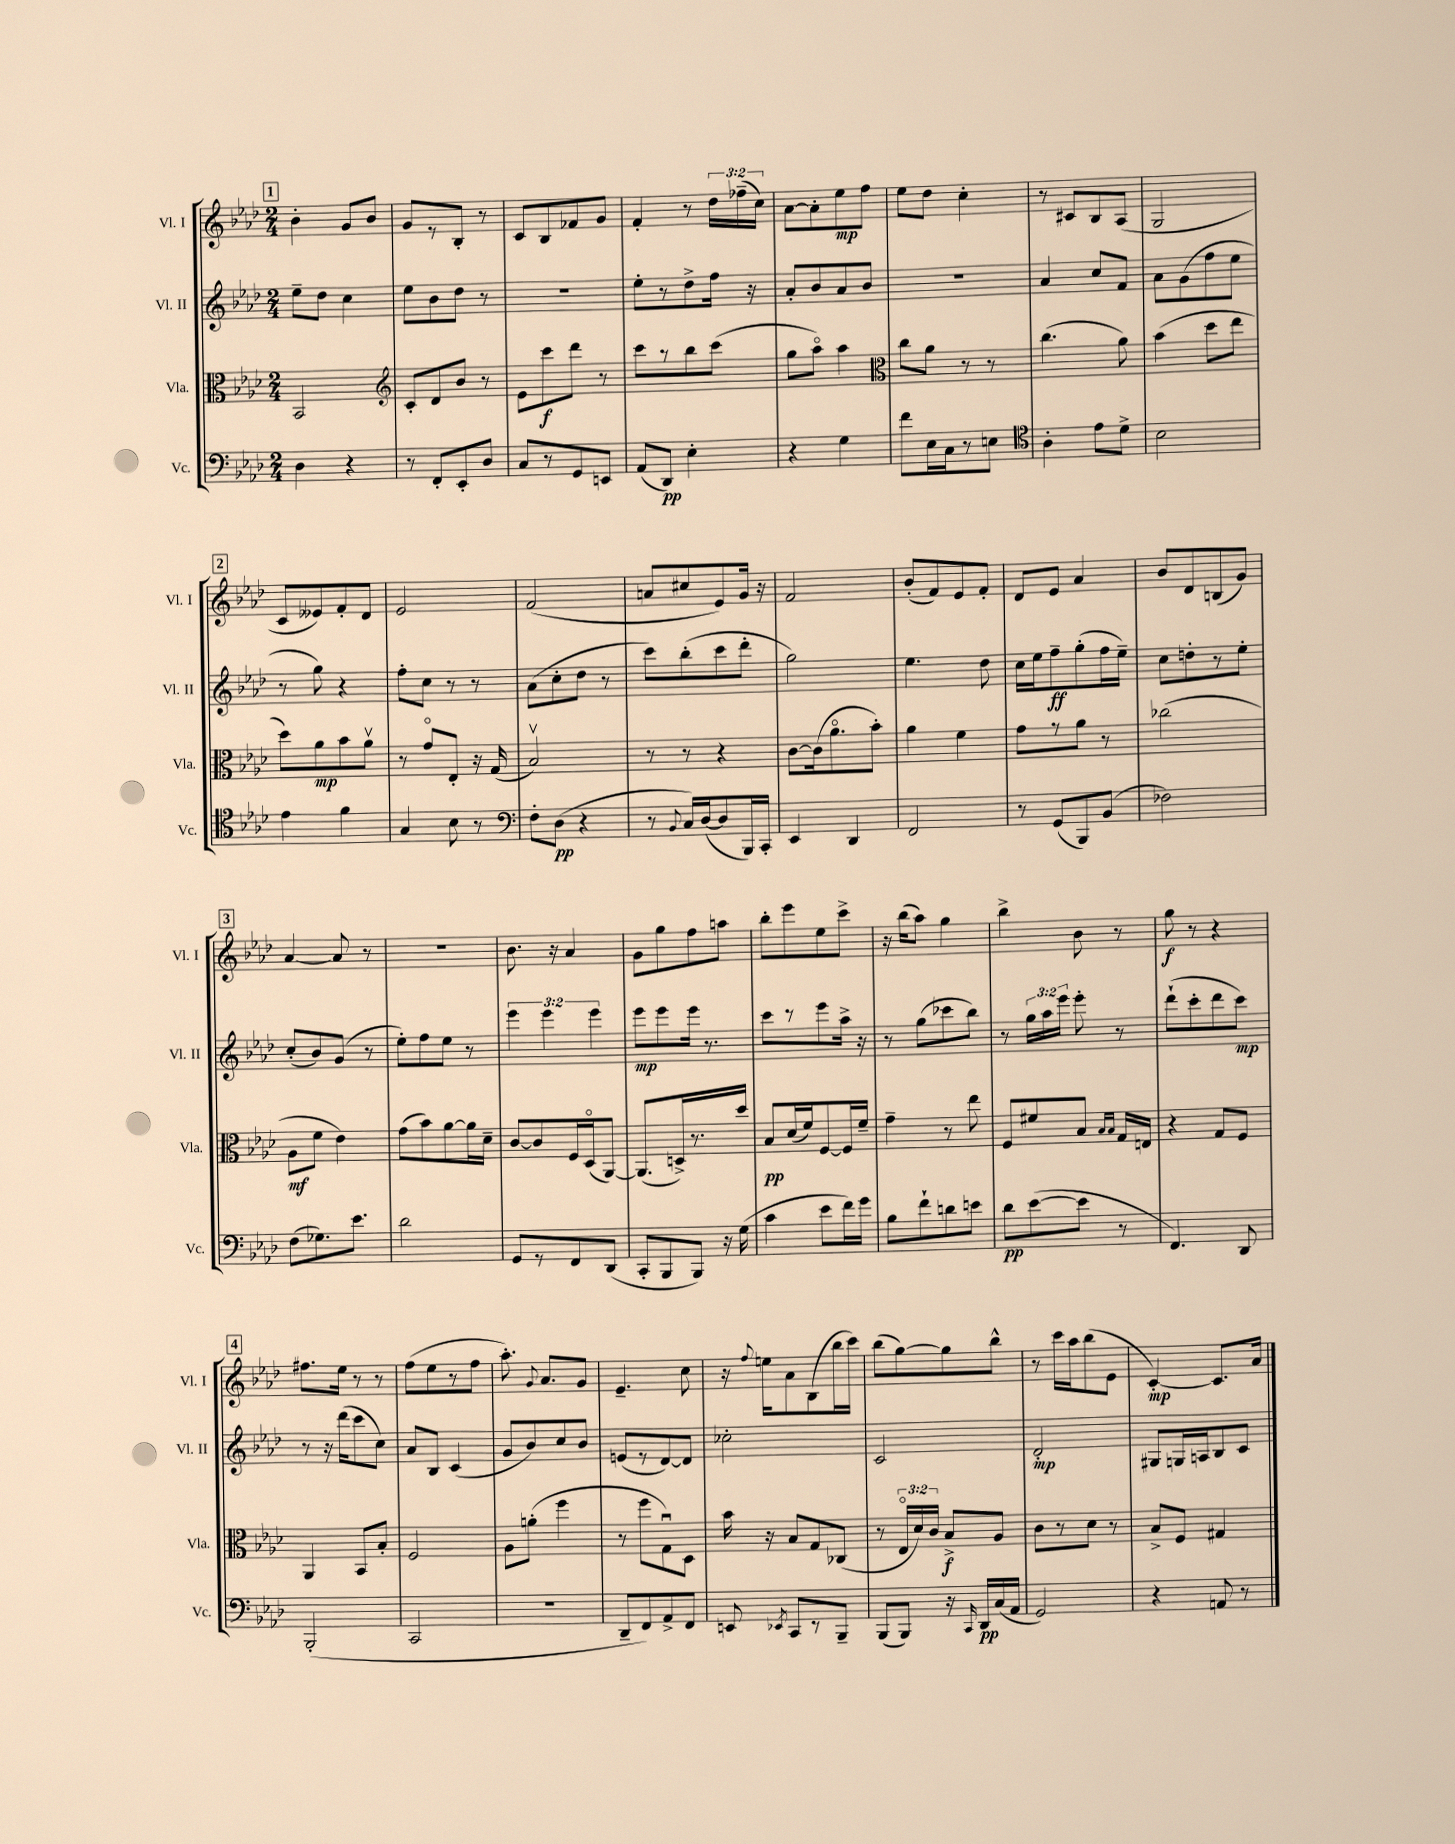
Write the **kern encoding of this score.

**kern	**kern	**kern	**kern
*staff4	*staff3	*staff2	*staff1
*clefF4	*clefC3	*clefG2	*clefG2
*k[b-e-a-d-]	*k[b-e-a-d-]	*k[b-e-a-d-]	*k[b-e-a-d-]
*M2/4	*M2/4	*M2/4	*M2/4
4D-\	2BB-/	8ee-~\L	4b-'\
.	.	8dd-\J	.
4r	.	4cc\	8g/L
.	.	.	8b-/J
=	=	=	=
*	*clefG2	*	*
8r	8c'/L	8ee-\L	8g/L
8FF'/L	8d-/	8b-\	8r
8EE-'/	8b-/J	8dd-\J	8B-'/J
8D-/J	8r	8r	8r
=	=	=	=
8C/L	8e-\L	2r	8c/L
8r	8ccc\	.	8B-/
8GG/	8ddd-\J	.	8f-/
8EE/J	8r	.	8g/J
=	=	=	=
(8AA-/L	8ccc\L	8ee-'\L	4f'/
8DD-/J)	8r	8r	.
4E-'\	8bb-\	8dd-^\	8r
.	(8ccc\J	16ff\Jk	24dd-\LL
.	.	.	(24ff-~\
.	.	16r	.
.	.	.	24cc\JJ)
=	=	=	=
4r	8gg\L	8a-'/L	[8a-\L
.	8aa-o\J)	8b-/	8a-'\]
4G\	4aa-\	8a-/	8ee-\
.	.	8b-/J	8ff\J
=	=	=	=
*	*clefC3	*	*
8f\L	8cc\L	2r	8ee-\L
16E-\L	8a-\J	.	8dd-\J
16C\J	.	.	.
8r	8r	.	4cc'\
8E\J	8r	.	.
=	=	=	=
*clefC4	*	*	*
4A-'\	(4.cc\	4a-/	8r
.	.	.	8c#/L
8e-\L	.	8cc/L	8B-/
8d-^\J	8a-\)	8f/J	(8A-/J
=	=	=	=
2B-\	(4b-\	8a-\L	2G/
.	.	(8g\	.
.	8dd-\L	8ff\	.
.	8ee-\J	8ee-\J	.
=	=	=	=
4e-\	8dd-\L)	8r	8c/L
.	8a-\	8gg\)	8e--/)
4f\	8b-\	4r	8f'/
.	8a-v\J	.	8d-/J
=	=	=	=
4G/	8r	8ff'\L	2e-/
.	8go/L	8cc\J	.
8B-\	8E-'/J	8r	.
8r	16r	8r	.
.	(16G/	.	.
=	=	=	=
*clefF4	*	*	*
8F'\L	2B-v/)	(8a-\L	(2f/
(8D-\J	.	8cc'\	.
4r	.	8dd-\J	.
.	.	8r	.
=	=	=	=
8r	8r	8ccc\L)	8a/L
8qqBB-/	.	.	.
16C/LL)	8r	(8bb-'\	8cc#/
([16D-/J	.	.	.
8D-/]	4r	8ccc\	8e-/)
16BBB-/L)	.	8ddd-'\J	16g/Jk
16CC'/JJ	.	.	16r
=	=	=	=
4EE-/	[8c\L	2gg\)	2f/
.	(16c\]k	.	.
.	8.a-o\	.	.
4DD-/	.	.	.
.	8b-'\J)	.	.
=	=	=	=
2FF/	4a-\	4.ee-\	(8b-'/L
.	.	.	8f/)
.	4f\	.	8e-/
.	.	8dd-\	8f'/J
=	=	=	=
8r	8g\L	16cc\LL	8d-/L
.	.	16ee-\J	.
(8GG/L	8r	8ff~\	8e-/J
8BBB-/)	8a-\J	(8gg'\	4a-/
(8BB-/J	8r	16ff\L	.
.	.	16ee-~\JJ)	.
=	=	=	=
2F-\)	(2cc-\	8cc\L	8b-/L
.	.	8dd'\	8d-/
.	.	8r	(8B/
.	.	8ee-'\J	8g/J)
=	=	=	=
(8F\L	8A-\L	(8cc'/L	[4a-/
8.G-\)	8f\J	8b-/)	.
.	4e-\)	(8g/J	8a-/]
8.e-\J	.	.	.
.	.	8r	8r
=	=	=	=
2d-\	(8g\L	8ee-'\L)	2r
.	8b-\)	8ff\	.
.	[8a-\	8ee-\J	.
.	16a-\]L	8r	.
.	16d-~\JJ	.	.
=	=	=	=
8GG/L	[8c/L	6eee-\	8.b-\
8r	8c/]	.	.
.	.	6eee-\	.
.	.	.	16r
8FF/	16F/L	.	4a-/
.	(16D-o/J	.	.
.	.	6eee-\	.
(8DD-/J	[8AA-/J)	.	.
=	=	=	=
8CC'/L	(8.AA-/]L	8eee-\L	8g\L
8BBB-/	.	8eee-\	8gg\
.	16D^/L)	.	.
8BBB-/J)	8.r	16eee-\Jk	8ff\
.	.	8.r	.
16r	.	.	8aa\J
(16G\	16dd-/JJ	.	.
=	=	=	=
4c\	8B-/L	8ccc\L	8bb-'\L
.	(16d-/L	8r	8eee-\
.	16f/J)	.	.
8e-\L	[8F/	8eee-\	8ee-\
16f\L)	16F/]L	16aa-^\Jk	8ccc^\J
16g\JJ	16f~/JJ	16r	.
=	=	=	=
8B-\L	4g~\	8r	16r
.	.	.	(16bb-\LK
8f`\	.	(8gg\L	8aa-\J)
8d\	8r	8ccc-\	4gg\
8e\J	8ee-\	8bb-\J)	.
=	=	=	=
8d-\L	8F/L	8r	4bb-^\
([8e-\	8f#/	24gg\LL	.
.	.	24aa-\	.
.	.	24eee-\JJ	.
8e-\]J	8B-/J	8eee-'\	8b-\
.	16qqB-/LL	.	.
.	16qqB-/JJ	.	.
8r	16G/LL	8r	8r
.	16E/JJ	.	.
=	=	=	=
4.FF/)	4r	(8ddd-`\L	8gg\
.	.	8ccc'\	8r
.	8G/L	8ddd-\	4r
8DD-/	8F/J	8ccc\J)	.
=	=	=	=
(2BBB-'/	4AA-/	8r	8.ff#\L
.	.	16r	.
.	.	(16ddd-\LK	16ee-\Jk
.	8BB-/L	8ccc\	8r
.	8B-'/J	8cc\J)	8r
=	=	=	=
2CC/	2F/	8a-/L	(8ff\L
.	.	8B-/J	8ee-\
.	.	(4c/	8r
.	.	.	8ff\J
=	=	=	=
2r	8A-\L	8g/L	8.aa-'\)
.	(8a'\J	8b-/)	.
.	.	.	8qqg/
.	.	.	8.a-/L
.	4ff\	8cc/	.
.	.	8b-/J	8g/J
=	=	=	=
8DD-~/L	8r	(8e/L	4.e-~/
8FF/)	8ff\L	8r	.
8AA-^/	8Gu\)	[8d-/)	.
8FF/J	8D-\J	8d-/]J	8cc\
=	=	=	=
8EE/	16b-\	2cc-'\	16r
.	.	.	8qqff/
.	16r	.	16ee\LK
8qEE-/	.	.	.
8CC/L	8B-/L	.	8a-\
8r	8G/	.	(8B-\
8BBB-~/J	(8C-/J	.	16bb-\L
.	.	.	16ccc\JJ)
=	=	=	=
(8BBB-/L	8r	2c/	(8bb-\L
8BBB-/J)	24E-o/LL	.	[8gg\)
.	24d-/)	.	.
.	24c/JJ	.	.
16r	8B-^/L	.	8gg\]
16qqCC/	.	.	.
16DD-/LL	.	.	.
(16C/	8A-/J	.	8bb-^^\J
16AA-/JJ	.	.	.
=	=	=	=
2GG/)	8c\L	2d-'/	8r
.	8r	.	16ccc\LL
.	.	.	16aa-\J
.	8d-\J	.	(8bb-\
.	8r	.	8e-\J
=	=	=	=
4r	8B-^/L	8G#/L	[4c'/)
.	8F/J	16G/L	.
.	.	16A/J	.
8AA/	4G#/	8B-/	8.c/]L
8r	.	8c/J	.
.	.	.	16a-/Jk
==	==	==	==
*-	*-	*-	*-
